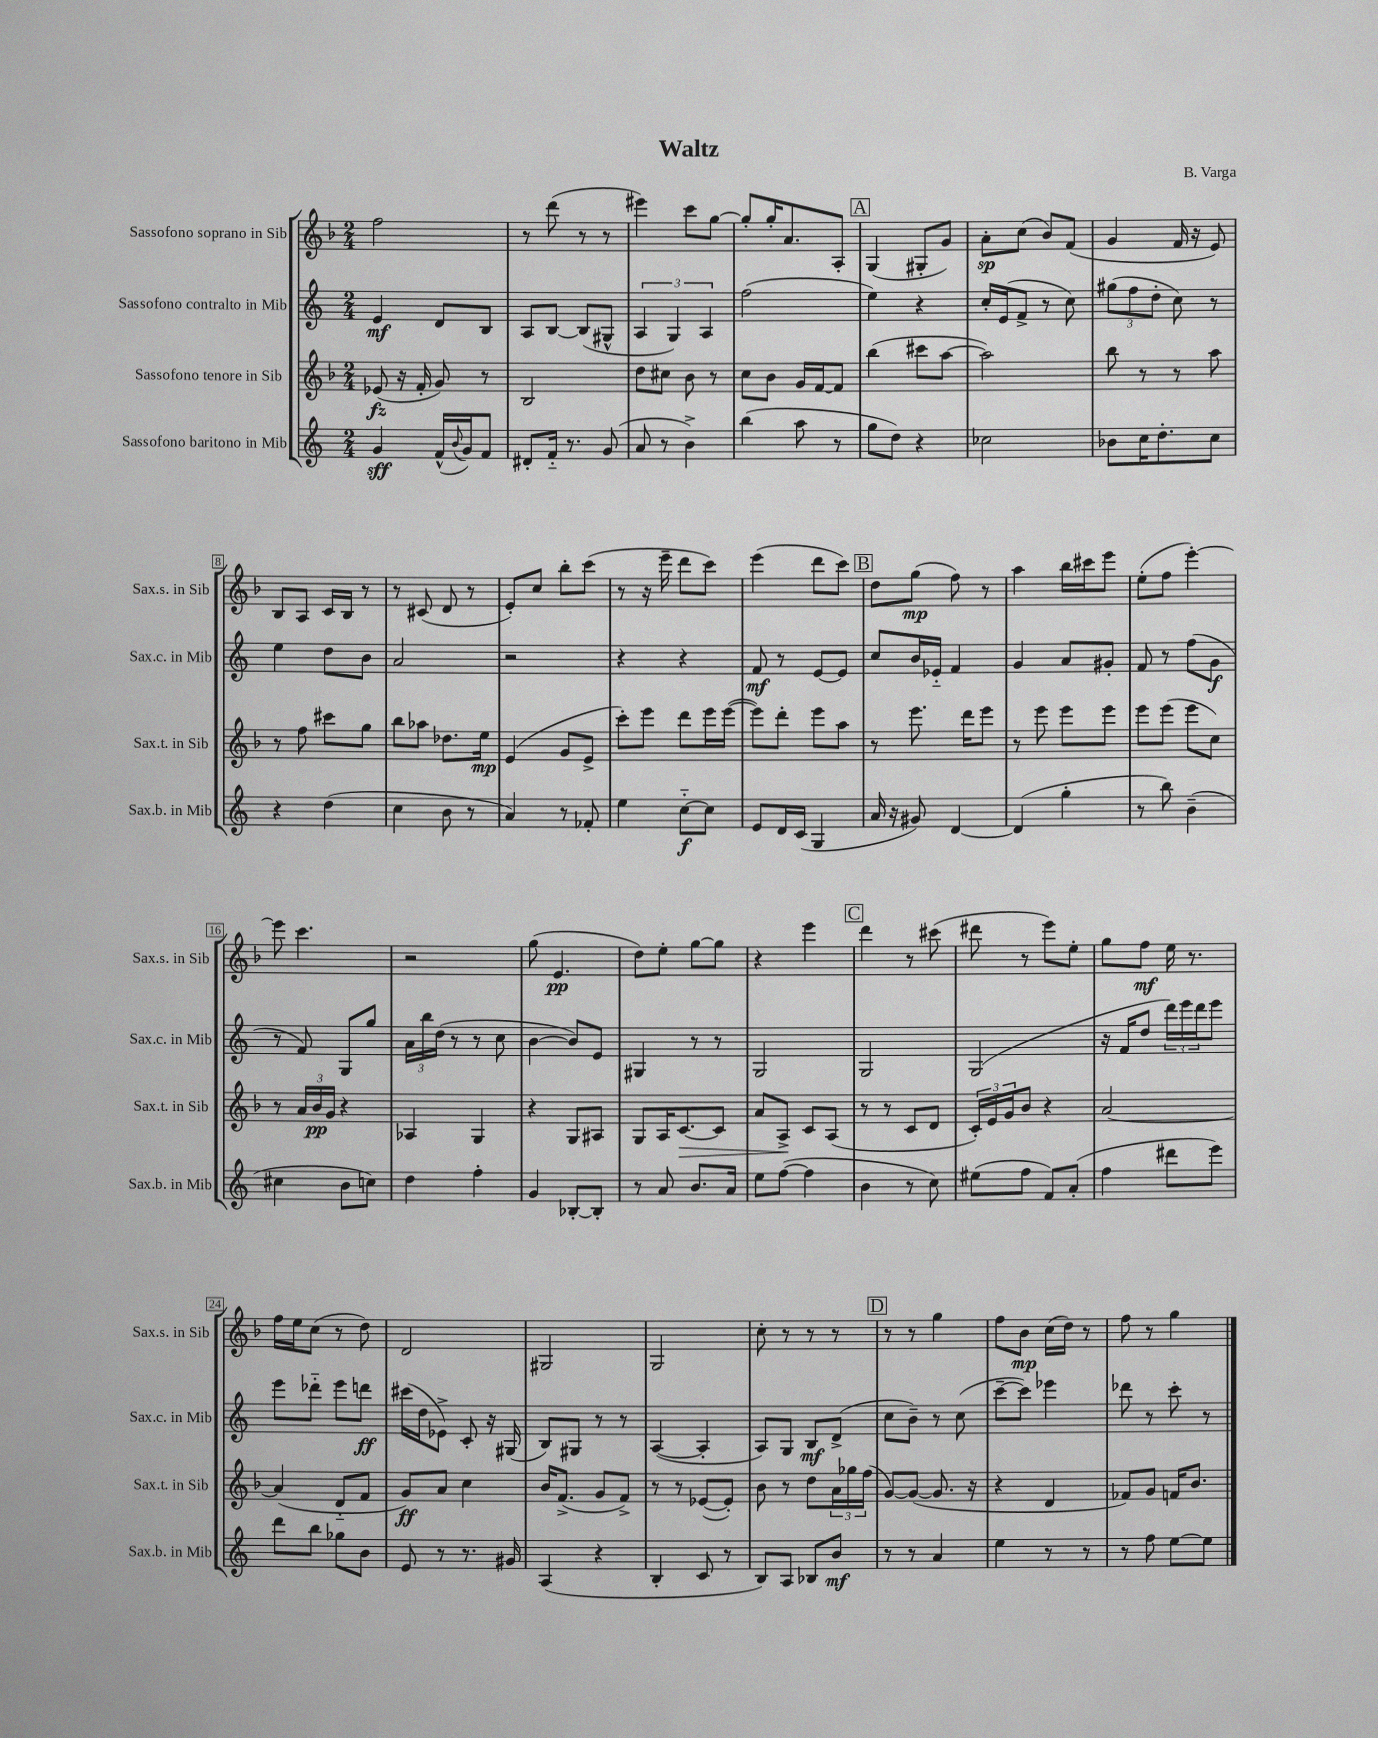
\header { title = "Waltz" composer = "B. Varga" }
<<
\new StaffGroup <<
\new Staff = "s0" \with { instrumentName = "Sassofono soprano in Sib" shortInstrumentName = "Sax.s. in Sib" } {
    \clef treble \key f \major \numericTimeSignature \time 2/4
    f''2 |
    r8 d'''8( r8 r8 |
    eis'''4) c'''8 g''8~ |
    g''8-. g''16-. a'8. a8-. |
    \mark \markup { \box "A" } g4( gis8-. g'8) |
    a'8-.\sp c''8( bes'8) f'8( |
    g'4 f'16 r16 e'8) |
    bes8 a8 c'16 bes16 r8 |
    r8 cis'8( d'8 r8 |
    e'8-.) c''8 bes''8-. c'''8( |
    r8 r16 e'''16-- d'''8 c'''8) |
    e'''4( d'''8 c'''8) |
    \mark \markup { \box "B" } d''8 g''8\mp( f''8) r8 |
    a''4 bes''16 cis'''16 e'''8 |
    e''8-.( f''8 e'''4~-.) |
    e'''8 c'''4. |
    r2 |
    g''8( e'4.\pp |
    d''8) e''8-. g''8~ g''8 |
    r4 e'''4 |
    \mark \markup { \box "C" } d'''4 r8 cis'''8( |
    dis'''8 r8 e'''8) e''8-. |
    g''8 f''8\mf e''16 r8. |
    f''16 e''16 c''8( r8 d''8) |
    d'2 |
    gis2 |
    g2 |
    c''8-. r8 r8 r8 |
    \mark \markup { \box "D" } r8 r8 g''4 |
    f''8 bes'8\mp c''16( d''16) r8 |
    f''8 r8 g''4 \bar "|." |
}
\new Staff = "s1" \with { instrumentName = "Sassofono contralto in Mib" shortInstrumentName = "Sax.c. in Mib" } {
    \clef treble \key c \major \numericTimeSignature \time 2/4
    e'4\mf d'8 b8 |
    a8 b8~ b8( gis8-^ |
    \tuplet 3/2 { a4 g4) a4 } |
    f''2( |
    \mark \markup { \box "A" } e''4) r4 |
    c''16-. e'16( f'8-> r8 c''8) |
    \tuplet 3/2 { gis''8( f''8 d''8-. } c''8) r8 |
    e''4 d''8 b'8 |
    a'2 |
    r2 |
    r4 r4 |
    f'8\mf r8 e'8~ e'8 |
    \mark \markup { \box "B" } c''8 b'16 ees'16-_ f'4 |
    g'4 a'8 gis'8-. |
    f'8 r8 f''8( g'8\f |
    r8 f'8) g8 g''8 |
    \tuplet 3/2 { a'16 b''16 d''16( } r8 r8 c''8 |
    b'4~ b'8) e'8 |
    gis4 r8 r8 |
    g2 |
    \mark \markup { \box "C" } g2 |
    g2( |
    r16 f'16 d''8 \tuplet 3/2 { d'''16) e'''16 d'''16 } e'''8 |
    e'''8 des'''8-_ e'''8 d'''8\ff |
    cis'''16( d''16 ees'8->) c'8-. r16 gis16( |
    b8) gis8 r8 r8 |
    a4~( a4-. |
    a8) g8 b8\mf d'8->( |
    \mark \markup { \box "D" } c''8 b'8--) r8 c''8( |
    c'''8~-- c'''8) ees'''4 |
    des'''8 r8 c'''8-. r8 \bar "|." |
}
\new Staff = "s2" \with { instrumentName = "Sassofono tenore in Sib" shortInstrumentName = "Sax.t. in Sib" } {
    \clef treble \key f \major \numericTimeSignature \time 2/4
    ees'8\fz( r16 f'16-. g'8) r8 |
    bes2 |
    d''8 cis''8 bes'8 r8 |
    c''8 bes'8 g'16 f'16~ f'8 |
    \mark \markup { \box "A" } bes''4( cis'''8 a''8~ |
    a''2) |
    bes''8 r8 r8 a''8 |
    r8 f''8 cis'''8 g''8 |
    bes''8 aes''8 des''8. e''16\mp |
    e'4( g'8 e'8-> |
    c'''8-.) e'''8 d'''8 e'''16 e'''16~( |
    e'''8) d'''8-. e'''8 a''8 |
    \mark \markup { \box "B" } r8 e'''8. d'''16 e'''8 |
    r8 e'''8 e'''8 e'''8 |
    e'''8 e'''8( e'''8 c''8) |
    r8 \tuplet 3/2 { a'16 bes'16\pp g'16 } r4 |
    aes4 g4 |
    r4 g8 ais8 |
    g8 a16 c'8.~\> c'8 |
    a'8 a8->\! c'8 a8( |
    \mark \markup { \box "C" } r8 r8 c'8 d'8 |
    \tuplet 3/2 { c'16-.) e'16 g'16 } bes'8 r4 |
    a'2~ |
    a'4( d'8-_ f'8 |
    g'8\ff) a'8 c''4 |
    bes'16 f'8.->( g'8 f'8->) |
    r8 r8 ees'8~( ees'8-.) |
    bes'8 r8 d''8 \tuplet 3/2 { a'16 ges''16 f''16( } |
    \mark \markup { \box "D" } g'8~) g'8~( g'8. r16 |
    r4 d'4 |
    fes'8) g'8 f'16 bes'8. \bar "|." |
}
\new Staff = "s3" \with { instrumentName = "Sassofono baritono in Mib" shortInstrumentName = "Sax.b. in Mib" } {
    \clef treble \key c \major \numericTimeSignature \time 2/4
    g'4\sff f'16-^( \appoggiatura { b'8 } g'16) f'8 |
    dis'8-. f'16-_ r8. g'8( |
    a'8 r8 b'4->) |
    b''4( a''8 r8 |
    \mark \markup { \box "A" } g''8 d''8) r4 |
    ces''2 |
    bes'8 c''16 d''8.-. c''8 |
    r4 d''4( |
    c''4 b'8 r8 |
    a'4) r8 fes'8-. |
    e''4 c''8~-_\f c''8 |
    e'8 d'16 c'16( g4 |
    \mark \markup { \box "B" } a'16 r16 gis'8) d'4~ |
    d'4( g''4-. |
    r8 b''8) b'4--( |
    cis''4 b'8 c''8) |
    d''4 f''4-. |
    g'4 bes8~-. bes8-. |
    r8 a'8 b'8. a'16 |
    e''8 f''8~( f''4 |
    \mark \markup { \box "C" } b'4 r8 c''8) |
    eis''8( f''8 f'8) a'8-.( |
    f''4 dis'''8 e'''8) |
    d'''8 b''8 ges''8 b'8 |
    e'8 r8 r8. gis'16 |
    a4( r4 |
    b4-. c'8 r8 |
    b8) a8 bes8 b'8\mf |
    \mark \markup { \box "D" } r8 r8 a'4 |
    e''4 r8 r8 |
    r8 f''8 e''8~ e''8 \bar "|." |
}
>>
>>
\layout { \context { \Score \override BarNumber.stencil = #(make-stencil-boxer 0.1 0.3 ly:text-interface::print) } }
